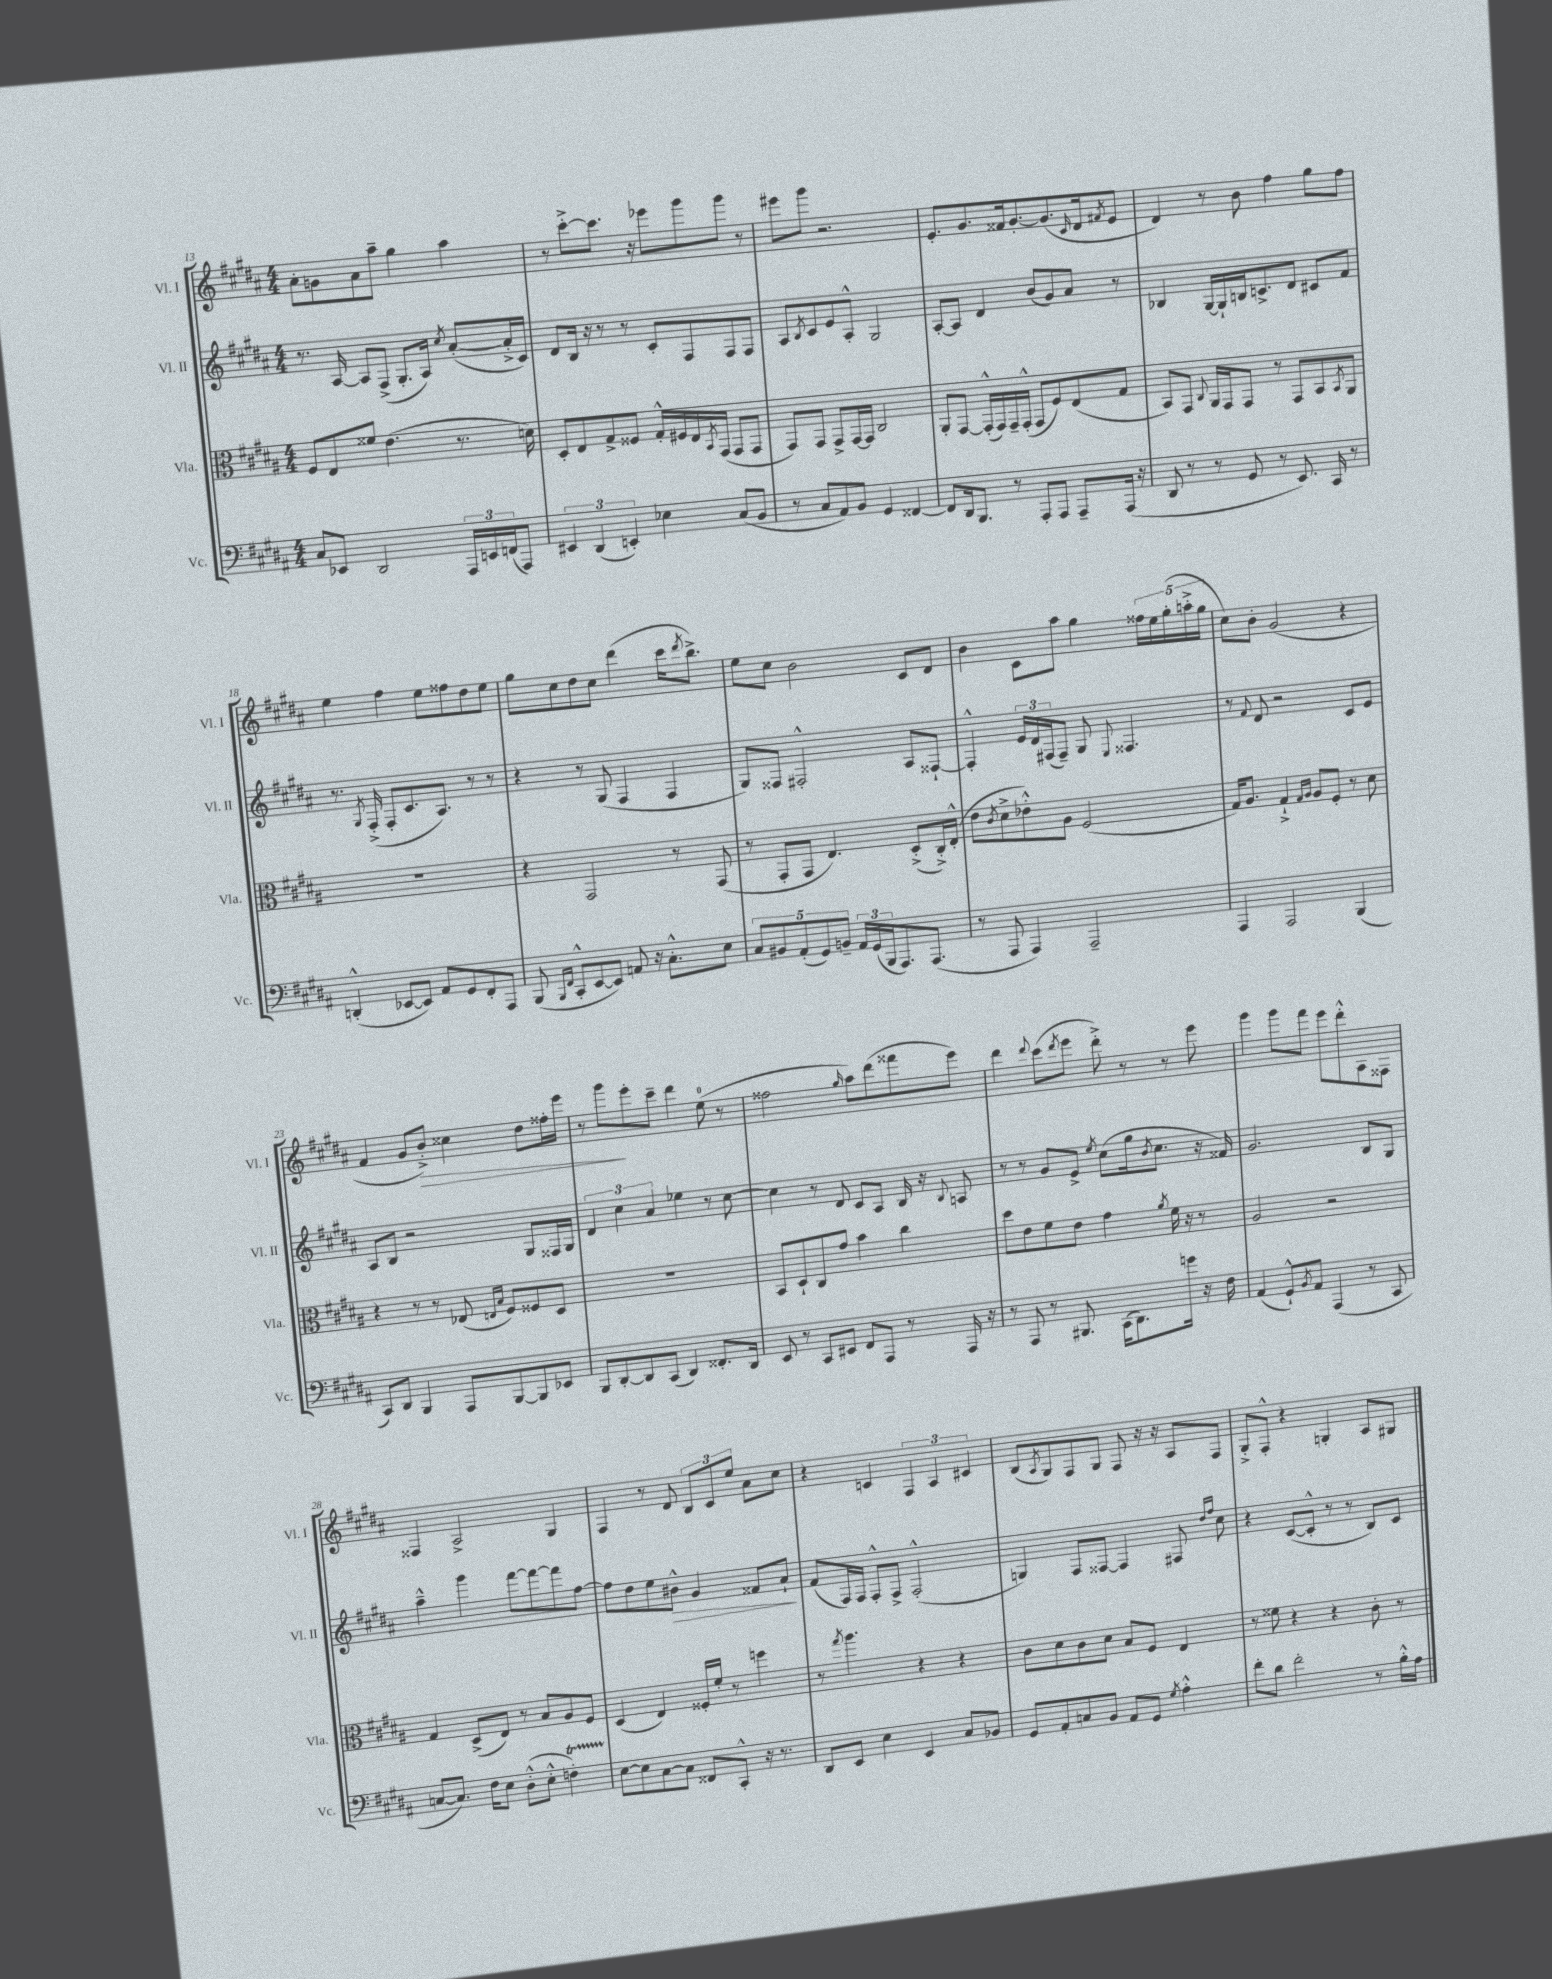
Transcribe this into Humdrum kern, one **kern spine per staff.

**kern	**kern	**kern	**kern
*staff4	*staff3	*staff2	*staff1
*clefF4	*clefC3	*clefG2	*clefG2
*k[f#c#g#d#a#]	*k[f#c#g#d#a#]	*k[f#c#g#d#a#]	*k[f#c#g#d#a#]
*M4/4	*M4/4	*M4/4	*M4/4
8C#	8F#	8.r	8a#'
8EE-	8E	.	8g
.	.	[16A#	.
2DD#	8f##	8A#]	8a#
.	(4.e	(8F#^	8aa#~
.	.	8.G#'	4gg#
.	.	16A#)	.
.	.	8qcc#	.
24AAA#	8.r	([8a#'	4aa#
24EE	.	.	.
(24FF	.	.	.
8AAA#)	.	16a#'^]	.
.	16d)	16c#)	.
=	=	=	=
6EE#	8D#'	8d#	8r
.	8E	16B	[8ccc#'^
(6DD#	.	.	.
.	.	16r	.
.	8G#^	8r	8.ccc#]
6EE')	.	.	.
.	8F##	8r	.
.	.	.	16r
4E-	16G#'^^	8c#'	8eee-
.	16F#	.	.
.	16E	8F#	8ggg#
.	8qBB	.	.
.	(16GG#	.	.
(8C#	8GG#	8F#	8ggg#
8BB	8GG#	8F#	8r
=	=	=	=
8r	8GG#)	8A#	8eee#
.	.	8qB	.
8C#	8GG#	8c#	8ggg#
8AA#)	8GG#^	8e	2.r
8BB	[16GG#	8A#'^^	.
.	16GG#]	.	.
4GG#	2C#	2G#	.
[4FF##	.	.	.
=	=	=	=
8FF##]	8AA#'	[8A#'	8.e'
16DD#	[8GG#	8A#]	.
8.BBB	.	.	8.g#
.	(16GG#'^^]	4d#	.
.	16GG#)	.	.
8r	16GG#~	.	16f##
.	(16GG#'^^	.	[8.g#'
8AAA#'	8GG#	(8b	.
8AAA#	8F#)	8g#)	(8.g#]
8AAA#~	(8E	8a#	.
.	.	.	16qqc#
.	.	.	16d#
.	.	.	8qf#
(16AAA#	8G#	8r	8e
16r	.	.	.
=	=	=	=
8DD#	8BB)	4B-	4d#)
8r	8GG#	.	.
.	8qqC#	.	.
8r	16AA#	[16G#	8r
.	16GG#	16G#`]	.
8GG#	8GG#	16B	8b
.	.	8.c^	.
8r	8r	.	4ff#
8.EE)	8GG#	8d#	.
.	8BB	8c#	8gg#
16CC#	.	.	.
.	8qBB	.	.
8r	8AA#	8f#	8ff#
=	=	=	=
(4DD'^^	1r	8.r	4ee
.	.	8qG#	.
.	.	(16F#'^	.
[8EE-	.	8F#'	4ff#
8EE-])	.	8.c#	.
8AA#	.	.	8ee
.	.	8.A#)	.
8GG#	.	.	8ff##
8FF#'	.	8r	8dd#
8AAA#	.	8r	8ee
=	=	=	=
(8BBB	4r	4r	8gg#
16qqBBB	.	.	.
16qqFF#	.	.	.
8CC#'^^	.	.	8cc#
[8EE	2GG#	8r	8dd#
8EE])	.	(8G#	8cc#
8AA	.	4F#	(4ddd#
16r	.	.	.
8.C#'^^	.	.	.
.	8r	4F#	16ccc#
.	.	.	8qddd#
.	.	.	8.bb^)
8E	(8GG#	.	.
=	=	=	=
10C#	8r	8G#)	8ee
10BB#	.	.	.
.	8GG#'	8F##	8cc#
(10AA#'	.	.	.
.	8GG#	2F#'^^	2b
10GG#)	.	.	.
.	4.E)	.	.
10BB~	.	.	.
24AA#	.	.	.
(24GG#	.	.	.
24BBB	.	.	.
8.AAA#)	.	.	.
.	(8D#'^	8A#	8c#
(8.AAA#	.	.	.
.	16C#'^)	[8F##`	8d#
.	(16E'^^	.	.
=	=	=	=
8r	8e	4F##'^^]	4b
.	8qc#	.	.
8AAA#	8d#^	.	.
4AAA#)	8e-'^^)	24e	8c#
.	.	24d#	.
.	.	(24F#	.
.	8A#	8F#~)	8aa#
2AAA#~	(2F#	8G#	4gg#
.	.	8qqE	.
.	.	4.F##	.
.	.	.	20ff##
.	.	.	20ee
.	.	.	(20gg#'
.	.	.	20aa'^
.	.	.	20gg#
=	=	=	=
4AAA#	16G#)	8r	8cc#)
.	8.A#	.	.
.	.	8qqf#	.
.	.	8d#	8b'
2AAA#	4G#`^	2r	(2g#
.	16qqG#	.	.
.	16qqA#	.	.
.	8A#	.	.
.	8F#'	.	.
(4BBB	8r	8c#	4r
.	8d#	8e	.
=	=	=	=
8CC#)	4r	8A#	4f#
8DD#	.	8B	.
4BBB	8r	2r	8g#
.	8r	.	8b'^)
8AAA#	(8E-	.	4cc##
.	16qqE	.	.
.	16qqB	.	.
[8BBB	8F#)	.	.
8BBB]	8F##	8G#	8dd#
8EE-	8D#	16F##	16ff##'
.	.	16G#	16eee
=	=	=	=
8BBB	1r	6d#	8r
[8DD#'	.	.	8ggg#
.	.	6cc#	.
8DD#]	.	.	8eee'
.	.	6a#	.
(8CC#	.	.	8ccc#~
4DD#)	.	4ee-	4ddd#
8.FF##'	.	8r	(8ee
.	.	[8cc#	8r
16DD#	.	.	.
=	=	=	=
8EE	8BB	4cc#]	2ff##
8r	8D#`	.	.
8CC#	8C#	8r	.
8EE#	8g#	8d#	.
.	.	.	16qqgg#
8FF#	4b	8c#	8aa#)
8AAA#	.	8A#	(8ddd#
8r	4cc#	16B	8fff##
.	.	16r	.
.	.	8qqB	.
16AAA#	.	8A	8eee)
16r	.	.	.
=	=	=	=
8r	8dd#	8r	4ddd#
8AAA#	8e	8r	.
.	.	.	8qqddd#
8r	8f#	8g#	(8ccc#
.	.	.	8qddd#
8.BBB#	8e	8e^	8eee
.	.	8qee	.
.	4g#	(8cc#	8ddd#'^)
(16CC#	.	.	.
8.DD#)	.	16gg#	8r
.	.	8qb	.
.	.	8.cc#	.
.	8qa#	.	.
.	16f#	.	8r
16g	16r	.	.
16r	8r	16r	8eee
16F#	.	16f##)	.
=	=	=	=
(4AA#	2A#	2.g#	4ggg#
8GG#`^^)	.	.	8ggg#
8qBB	.	.	.
8AA#	.	.	8fff#
(4AAA#	2r	.	8eee
.	.	.	8ddd#'^^
8r	.	8B	8A#
8CC#	.	8G#	8F##
=	=	=	=
[8C	4G#	4aa#~^^	4F##
8.C])	.	.	.
.	(8D#^	4ggg#	2A#^
16F#	.	.	.
8E	8E)	.	.
(8D#'^^	8r	[8fff#	.
8E'^^	8B	8fff#_	.
4F')	8A#	8fff#]	4G#
.	8F#	[8ff#	.
=	=	=	=
[8E	(4D#	8ff#]	4F#
8E]	.	8dd#	.
[8C#	4E)	8ee	8r
8C#]	.	8b#^^	8d#
8FF##	16F##'	4g#	12B
.	16f#'	.	.
.	.	.	12c#
8CC#'^^	8r	.	.
.	.	.	12ee
16r	4ff	8f##	8a#
8.r	.	.	.
.	.	8a#`	8cc#
=	=	=	=
8DD#	8r	(8f#	4r
.	8qgg#	.	.
8EE	4.aa#	16F#)	.
.	.	16F#	.
4E	.	8F#'^^	4c
.	.	8F#^	.
4EE	4r	(2F#'^^	6F#
.	.	.	6A#
8C#	4r	.	.
.	.	.	6c#
8BB-	.	.	.
=	=	=	=
8GG#	8c#	4G)	(8B
.	.	.	8qA#
8AA#'	8d#	.	8G#)
8C	8c#	8F#	8F#
8BB	8d#	[8F##	8G#
8AA#	8B	4F##]	8F#
8GG#	8F#	.	16r
.	.	.	16r
8qG#	.	.	.
4A#'^^	4E	8F#	8A#
.	.	16qqdd#	.
.	.	16qqff#	.
.	.	8cc#	8F#
=	=	=	=
8f#'	8r	4r	8G#'^
8d#	8f##	.	8F#'^^
2f#'	4r	([8c#	4r
.	.	8c#'^^]	.
.	4r	8r	4G'
.	.	8r	.
8r	8c#'	8B)	8A#
16B'^^	8r	8c#	8G#
16A#	.	.	.
==	==	==	==
*-	*-	*-	*-
